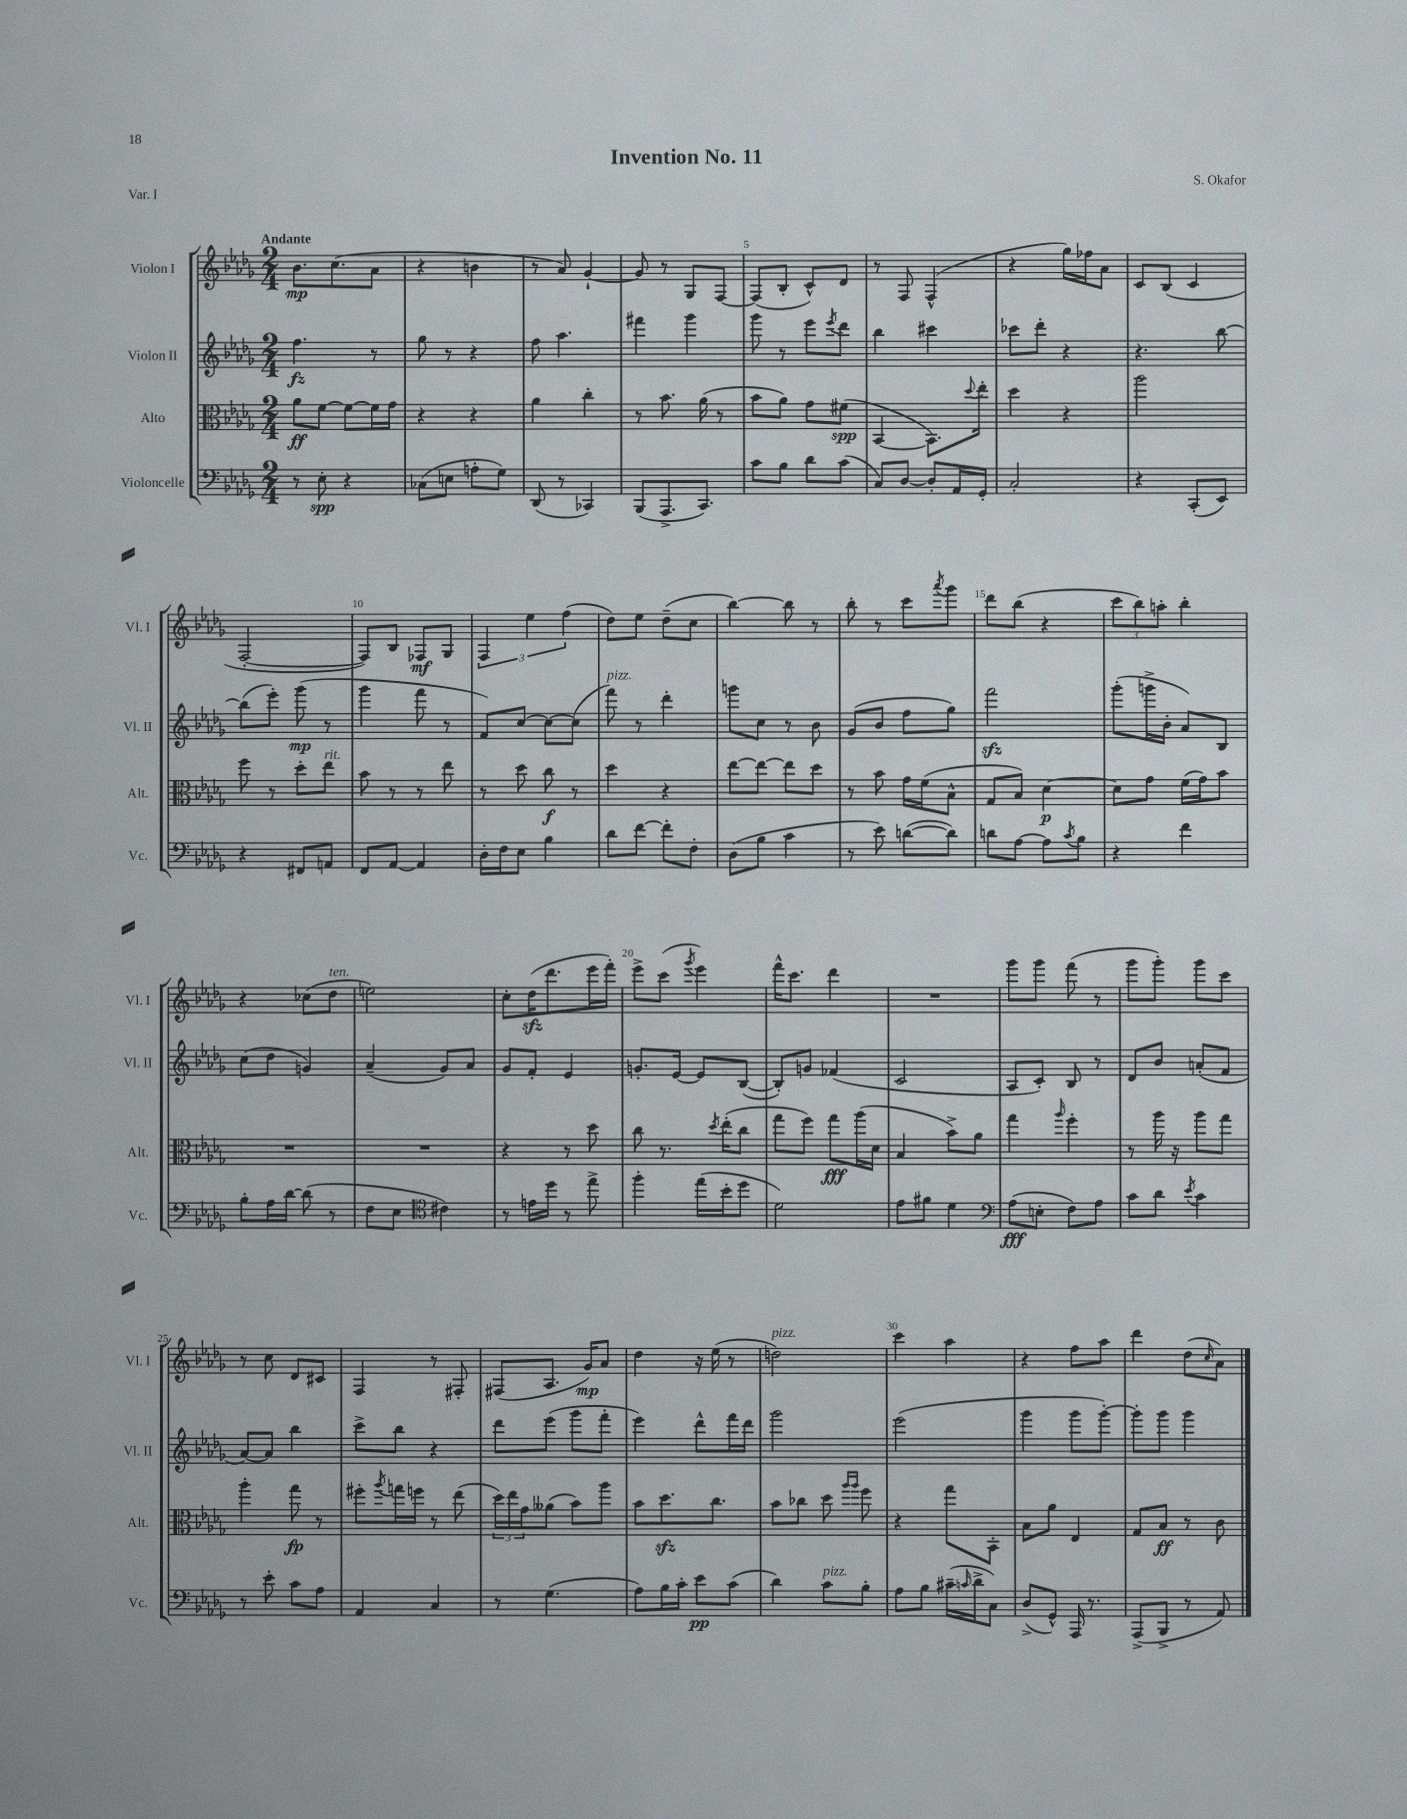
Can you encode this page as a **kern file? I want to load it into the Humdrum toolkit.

**kern	**kern	**kern	**kern
*staff4	*staff3	*staff2	*staff1
*clefF4	*clefC3	*clefG2	*clefG2
*k[b-e-a-d-g-]	*k[b-e-a-d-g-]	*k[b-e-a-d-g-]	*k[b-e-a-d-g-]
*M2/4	*M2/4	*M2/4	*M2/4
8r	8a-	4.ff	8.b-
8E-'	[8f	.	.
.	.	.	(8.cc
4r	8f_	.	.
.	16f]	8r	8a-
.	16g-	.	.
=	=	=	=
(8C-	4r	8gg-	4r
8E	.	8r	.
8A'	4r	4r	4b
8G-)	.	.	.
=	=	=	=
(8DD-	4a-	8ff	8r
8r	.	4.aa-	8a-)
4CC-)	4cc'	.	[4g-`
=	=	=	=
(8BBB-	8r	4fff#	8g-]
8.AAA-^	8.b-	.	8r
.	.	4ggg-	8G-
8.CC)	(16a-	.	.
.	8r	.	[8F
=	=	=	=
8c	8b-	8ggg-	(8F]
8B-	8a-)	8r	8B-'
8d-	8g-	8eee-	8c^^)
.	.	8qeee-	.
(8c	(8f#	8ddd-	8d-
=	=	=	=
8C)	[4BB-	4bb-	8r
[8D-	.	.	8F
8D-']	8.BB-])	4ccc#	(4F^^
16AA-	.	.	.
.	8qqdd-	.	.
16GG-'	16ee-'	.	.
=	=	=	=
2C'	4dd-	8ccc-	4r
.	.	8ddd-'	.
.	4r	4r	16gg-)
.	.	.	16ff-
.	.	.	8a-
=	=	=	=
4r	2aa-	4.r	8c
.	.	.	(8B-
(8CC'	.	.	4c
8EE-)	.	[8bb-	.
=	=	=	=
4r	8ff	(8bb-]	[2F'
.	8r	8eee-')	.
8FF#	8dd-'	(8ggg-	.
8AA	8ee-	8r	.
=	=	=	=
8FF	8b-	4ggg-	8F])
[8AA-	8r	.	8B-
4AA-]	8r	8fff	8F-
.	8ee-	8r	8G-
=	=	=	=
16D-'	8r	8f)	6F
16F	.	.	.
8E-	8dd-	[8cc	.
.	.	.	6ee-
4B-	8cc	8cc_	.
.	.	.	(6ff
.	8r	(8cc]	.
=	=	=	=
8d-	4dd-	8fff)	8dd-)
[8f	.	8r	8ee-
8f']	4r	4ddd-'	(8dd-~
8F'	.	.	8cc
=	=	=	=
(8D-	[8ee-	8ggg	[4bb-)
8B-	8ee-_	8cc	.
4c	8ee-]	8r	8bb-]
.	8dd-	8b-	8r
=	=	=	=
8r	8r	(8g-	8bb-'
8e-)	8b-	8b-	8r
([8d	16g-	8ff	8ccc
.	(16f	.	.
.	.	.	8qaaa-
8d])	8B-^^	8gg-)	8ggg-
=	=	=	=
8d	8G-	2fff	8ddd-
[8A-	8B-)	.	(8bb-
8A-]	[4d-	.	4r
8qc	.	.	.
8B-	.	.	.
=	=	=	=
4r	8d-]	(8ggg-'	12ccc
.	.	.	12bb-)
.	8g-	16ggg^	.
.	.	.	12aa'
.	.	16b-'	.
4f	(16f	8a-)	4bb-'
.	16g-)	.	.
.	8b-	8B-	.
=	=	=	=
8B-'	2r	(8cc	4r
16A-	.	8dd-	.
[16d-	.	.	.
(8d-]	.	4g)	(8cc-
8r	.	.	8dd-
=	=	=	=
8F	2r	(4a-~	2ee)
8E-	.	.	.
*clefC4	*	*	*
4c#)	.	8g-)	.
.	.	8a-	.
=	=	=	=
8r	4r	8g-	8cc'
16e	.	8f'	(16dd-
16dd-	.	.	8.ddd-
8r	8r	4e-	.
8ee-^	8dd-	.	16eee-
.	.	.	16fff')
=	=	=	=
4ff'	8cc	8.g'	8eee-^
.	8.r	.	(8ccc
.	.	[16e-	.
.	.	.	8qggg-
(16ee-	.	8e-]	4eee-)
.	8qdd-	.	.
16b-'	(16ee-'	.	.
8dd-	8cc	([8B-	.
=	=	=	=
2d-)	8gg-	8B-'])	16fff^^
.	.	.	8.ccc
.	8ff)	8g	.
.	8gg-	(4f-	4ddd-
.	(16aa-	.	.
.	16d-	.	.
=	=	=	=
8e-	4B-	2c	2r
8f#	.	.	.
4d-	8b-^)	.	.
.	8a-	.	.
=	=	=	=
*clefF4	*	*	*
(8A-	4gg-	8A-	8ggg-
8E'	.	8c')	8ggg-
.	16qqaa-	.	.
8F)	4ff'	8B-	(8fff
8A-	.	8r	8r
=	=	=	=
8c	8r	8d-	8ggg-
8d-	16aa-	8b-	8ggg-')
.	16r	.	.
8qe-	.	.	.
4c	8aa-	(8a'	8ggg-
.	8gg-	8f	8ccc
=	=	=	=
8r	4aa-'	[8a-)	8r
8e-'	.	8a-]	8cc
8c	8gg-	4bb-	8d-
8A-	8r	.	8c#
=	=	=	=
4AA-	8ff#'	8ccc^	4F
.	8qaa-	.	.
.	16gg	8bb-	.
.	16ff	.	.
4C	8r	4r	8r
.	(8ee-	.	8F#'
=	=	=	=
8r	24dd-)	8ddd-	(8F#
.	24ee-	.	.
.	24g-	.	.
(4.G-	(8a--	(8eee-	8.A-
.	8b-)	8ggg-	.
.	.	.	16g-)
.	8aa-	8fff'	8a-
=	=	=	=
8A-)	8b-	4eee-)	4dd-
16B-	8.dd-	.	.
16c'	.	.	.
8e-	.	8ddd-^^	16r
.	8.cc	.	(16ee-
(8c	.	16fff	8r
.	.	16ddd-	.
=	=	=	=
4d-)	8b-	2ggg-	2dd)
.	8cc-	.	.
8c	8dd-	.	.
.	16qqaa-	.	.
.	16qqaa-	.	.
8B-'	8ff	.	.
=	=	=	=
8A-	4r	(2eee-	4ccc
8B-	.	.	.
(16c#~	8gg-	.	4aa-
16qqc	.	.	.
16d-^	.	.	.
8C)	8BB-'	.	.
=	=	=	=
(8D-^	8B-	4ggg-	4r
8GG-^^)	8a-	.	.
16AAA-	4E-	8ggg-	8ff
8.r	.	.	.
.	.	[8ggg-')	8aa-
=	=	=	=
(8AAA-^	8G-	8ggg-']	4ddd-
8BBB-^	8B-	8ggg-	.
8r	8r	4ggg-	(8dd-
.	.	.	16qqcc
8AA-)	8c	.	8a-)
==	==	==	==
*-	*-	*-	*-
